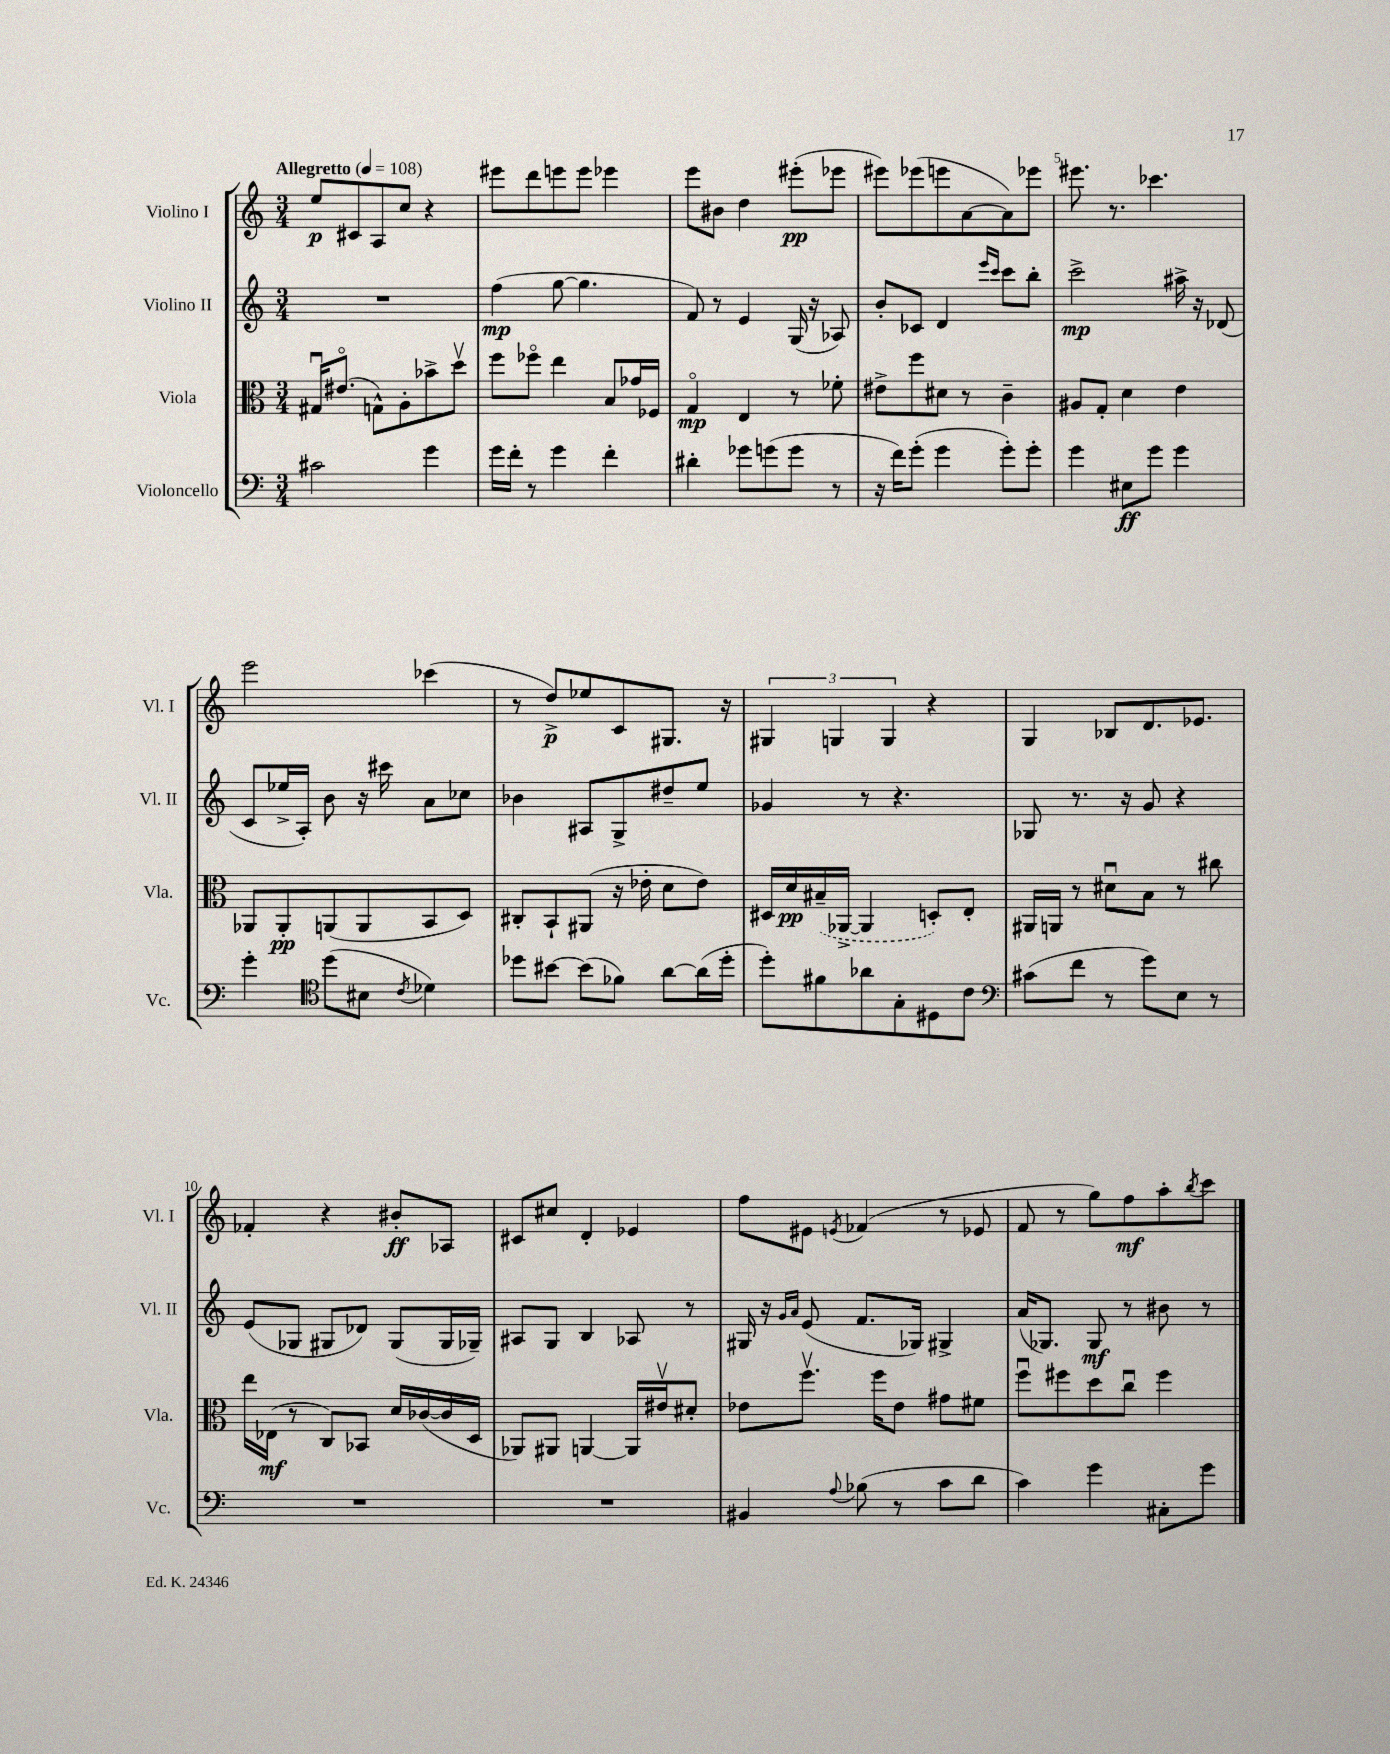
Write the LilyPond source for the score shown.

<<
\new StaffGroup <<
\new Staff = "s0" \with { instrumentName = "Violino I" shortInstrumentName = "Vl. I" } {
    \clef treble \key c \major \numericTimeSignature \time 3/4 \tempo "Allegretto" 4 = 108
    e''8\p cis'8 a8 c''8 r4 |
    eis'''8 d'''8 e'''8 e'''8 ees'''4 |
    e'''8 bis'8 d''4 eis'''8-.\pp( ees'''8 |
    eis'''8) ees'''8( e'''8 a'8~ a'8) ees'''8 |
    eis'''8. r8. ces'''4. |
    e'''2 ces'''4( |
    r8 d''8->\p) ees''8 c'8 gis8. r16 |
    \tuplet 3/2 { gis4 g4 g4 } r4 |
    g4 bes8 d'8. ees'8. |
    fes'4-. r4 bis'8-.\ff aes8 |
    cis'8 cis''8 d'4-. ees'4 |
    f''8 eis'8 \acciaccatura { e'8 } fes'4( r8 ees'8 |
    f'8 r8 g''8) f''8\mf a''8-. \acciaccatura { b''8 } c'''8 \bar "|." |
}
\new Staff = "s1" \with { instrumentName = "Violino II" shortInstrumentName = "Vl. II" } {
    \clef treble \key c \major \numericTimeSignature \time 3/4
    R2. |
    f''4\mp( g''8~ g''4. |
    f'8) r8 e'4 g16( r16 aes8) |
    b'8-. ces'8 d'4 \grace { e'''16 c'''16 } c'''8 b''8-. |
    c'''2->\mp ais''16-> r16 des'8( |
    c'8 ees''16-> a16-.) b'8 r16 cis'''16 a'8 ces''8 |
    bes'4 ais8 g8-> dis''8-- e''8 |
    ges'4 r8 r4. |
    ges8 r8. r16 g'8 r4 |
    e'8( ges8 gis8 des'8) gis8( gis16 ges16--) |
    ais8 g8 b4 aes8 r8 |
    gis16 r16 \grace { g'16 a'16 } e'8( f'8. ges16) gis4-> |
    a'16( ges8.) ges8\mf r8 bis'8 r8 \bar "|." |
}
\new Staff = "s2" \with { instrumentName = "Viola" shortInstrumentName = "Vla." } {
    \clef alto \key c \major \numericTimeSignature \time 3/4
    gis16\downbow eis'8.\flageolet( g8-^) a8-. bes'8-> d''8\upbow |
    f''8 fes''8\flageolet e''4 b8 ges'16 fes16 |
    g4\flageolet\mp e4 r8 fes'8-. |
    eis'8-> f''8 dis'8 r8 c'4-- |
    ais8 g8-. d'4 e'4 |
    aes,8 aes,8-.\pp a,8( a,8 b,8 d8) |
    cis8-. b,8-! ais,8( r16 ees'16-. d'8 ees'8) |
    dis16 d'16\pp \once \slurDashed bis16--( aes,16~-> aes,4 d8-.) e8-. |
    ais,16 a,16 r8 dis'8\downbow b8 r8 cis''8 |
    e''16 ees16\mf( r8 c8) bes,8 d'16 ces'16~( ces'16 d16 |
    aes,8) ais,8 a,4~ a,16 eis'16\upbow dis'8-. |
    ees'8 f''8.\upbow f''16 ees'8 gis'8 fis'8 |
    f''8\downbow fis''8 d''8 c''8\downbow fis''4 \bar "|." |
}
\new Staff = "s3" \with { instrumentName = "Violoncello" shortInstrumentName = "Vc." } {
    \clef bass \key c \major \numericTimeSignature \time 3/4
    cis'2 g'4 |
    g'16 f'16-. r8 g'4 f'4-. |
    dis'4-. ges'8 g'8( g'8 r8 |
    r16 f'16) g'8-.( g'4 g'8-.) g'8-. |
    g'4 eis8\ff g'8 g'4 |
    g'4-. \clef tenor d''8( bis8 \acciaccatura { c'8 } des'4) |
    des''8 bis'8~ bis'8( fes'8) a'8~ a'16( des''16-. |
    d''8-.) fis'8 aes'8 g8-. dis8 c'8 |
    \clef bass cis'8( f'8 r8 g'8) e8 r8 |
    R2. |
    R2. |
    bis,4 \appoggiatura { a8 } bes8( r8 c'8 d'8 |
    c'4) g'4 cis8-. g'8 \bar "|." |
}
>>
>>
\layout { \context { \Score \override BarNumber.break-visibility = ##(#f #t #t) barNumberVisibility = #(every-nth-bar-number-visible 5) } }
